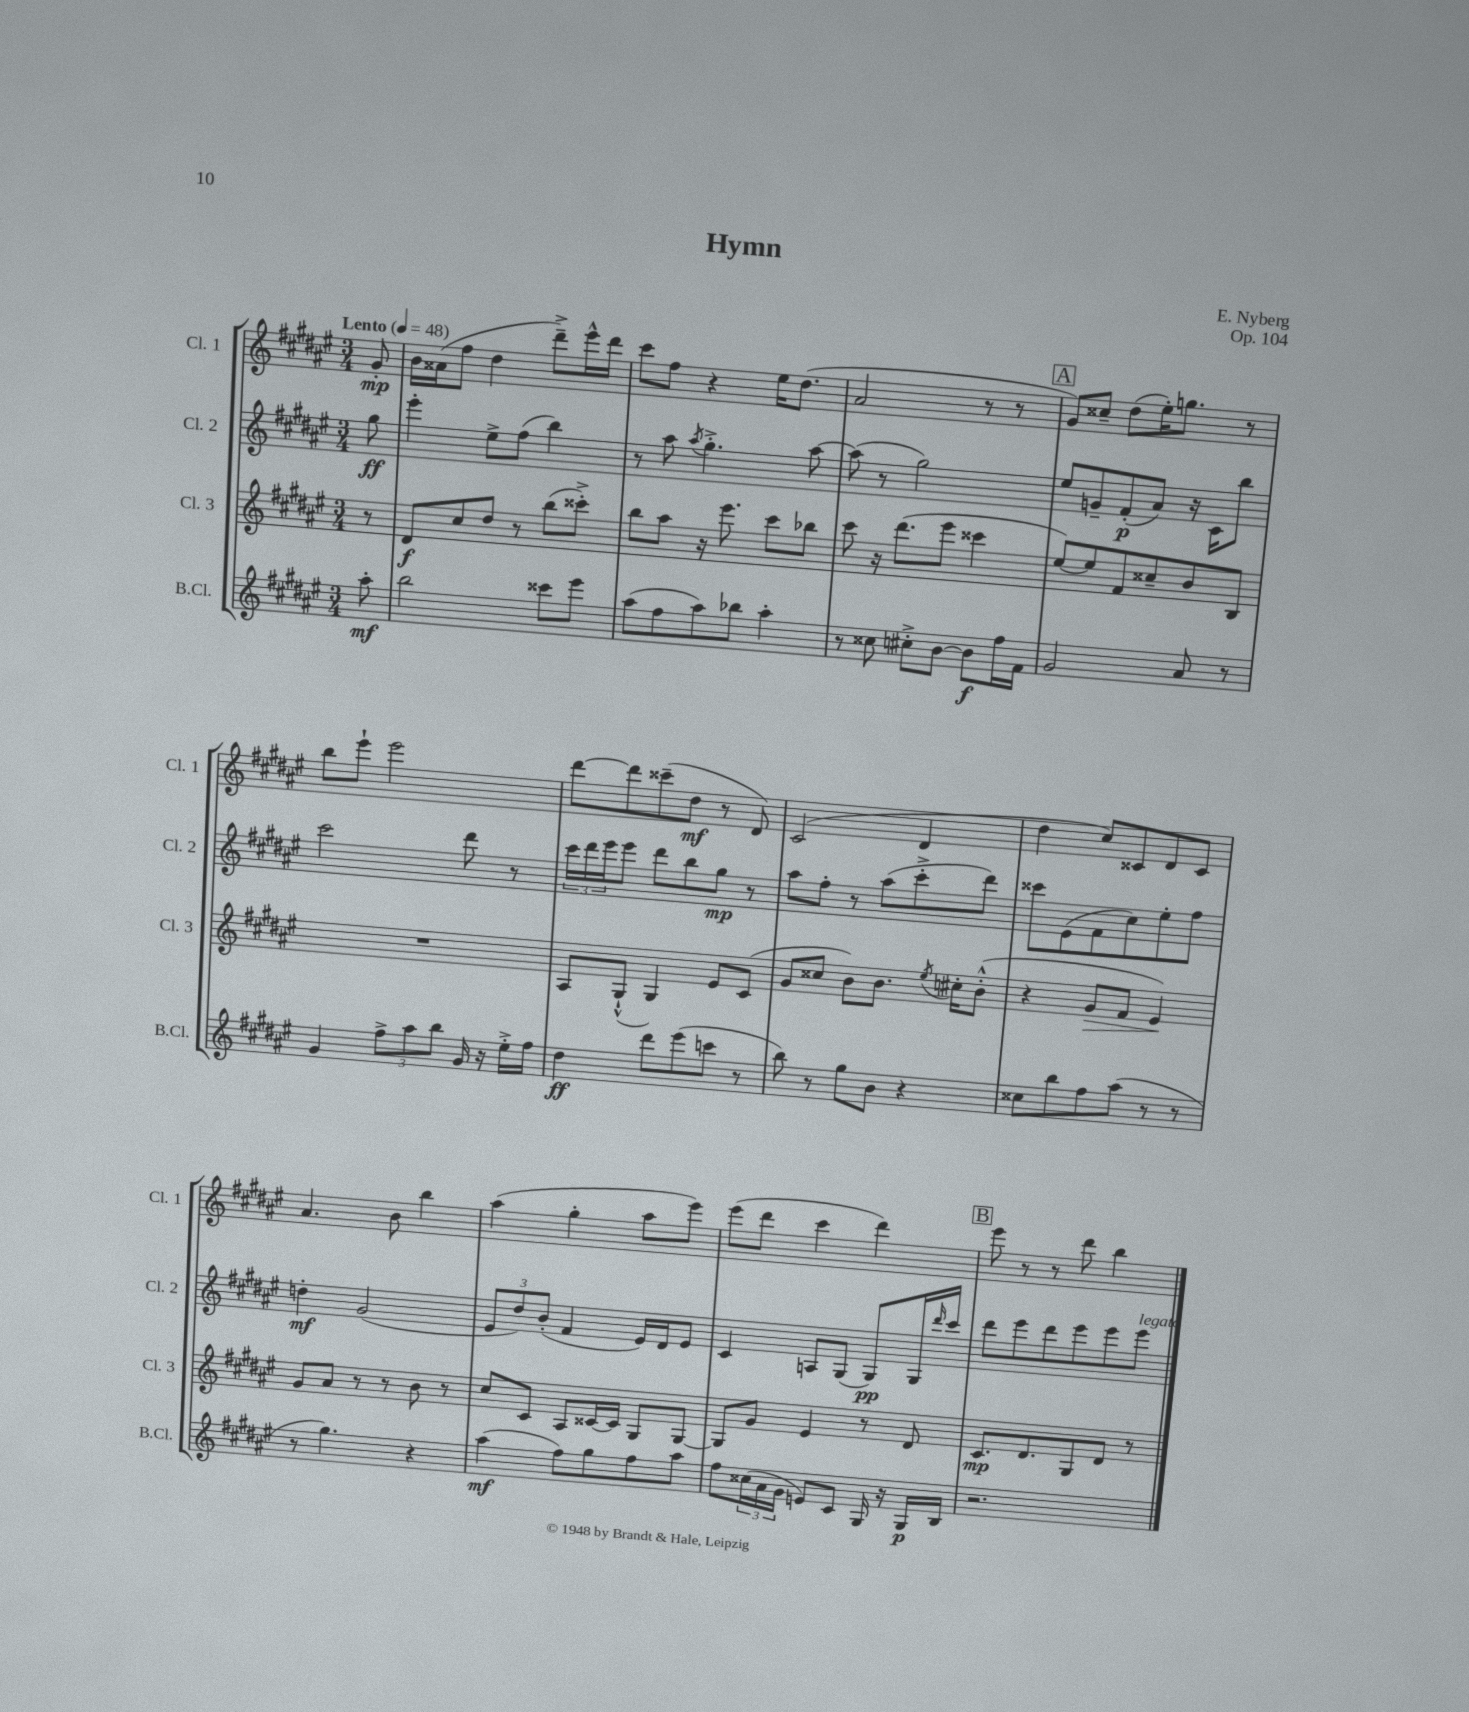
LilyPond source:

\header { title = "Hymn" composer = "E. Nyberg" opus = "Op. 104" }
<<
\new StaffGroup <<
\new Staff = "s0" \with { instrumentName = "Cl. 1" shortInstrumentName = "Cl. 1" } {
    \clef treble \key fis \major \numericTimeSignature \time 3/4 \partial 8 \tempo "Lento" 4 = 48
    gis'8-.\mp |
    b'16 aisis'16( fis''8 dis''4 dis'''8--->) eis'''16-^ dis'''16 |
    cis'''8 fis''8 r4 eis''16 dis''8.( |
    ais'2 r8 r8 |
    \mark \markup { \box "A" } gis'8) cisis''8-- dis''8( eis''16-.) g''8. r8 |
    b''8 eis'''8-! eis'''2 |
    dis'''8~ dis'''8 cisis'''8--( dis''8\mf r8 dis'8) |
    cis'2( dis'4 |
    dis''4 cis''8) cisis'8 dis'8 cisis'8 |
    ais'4. b'8 b''4 |
    ais''4( gis''4-. ais''8 eis'''8) |
    eis'''8( dis'''8 cis'''4 dis'''4) |
    \mark \markup { \box "B" } eis'''8 r8 r8 dis'''8 b''4 \bar "|." |
}
\new Staff = "s1" \with { instrumentName = "Cl. 2" shortInstrumentName = "Cl. 2" } {
    \clef treble \key fis \major \numericTimeSignature \time 3/4 \partial 8
    gis''8\ff |
    eis'''4-. eis''8-> fis''8( b''4) |
    r8 ais''8 \acciaccatura { ais''8 } gis''4.-.-> ais''8~ |
    ais''8( r8 gis''2) |
    \mark \markup { \box "A" } eis''8 g'8-- fis'8-.\p( ais'8) r16 cis'16 b''8 |
    cis'''2 dis'''8 r8 |
    \tuplet 3/2 { cis'''16 dis'''16 eis'''16 } eis'''8 dis'''8 b''8 gis''8\mp r8 |
    ais''8 fis''8-. r8 ais''8( cis'''8-.-> dis'''8) |
    cisis'''8 eis'8( fis'8 cis''8) eis''8-. fis''8 |
    d''4-.\mf gis'2( |
    \tuplet 3/2 { eis'8 dis''8) b'8-.( } fis'4 eis'16) dis'16 eis'8 |
    cis'4 a8 gis8( gis8\pp) gis16 \grace { dis'''16 } cis'''16 |
    \mark \markup { \box "B" } dis'''8 eis'''8 dis'''8 eis'''8 eis'''8 eis'''8^\markup { \italic "legato" } \bar "|." |
}
\new Staff = "s2" \with { instrumentName = "Cl. 3" shortInstrumentName = "Cl. 3" } {
    \clef treble \key fis \major \numericTimeSignature \time 3/4 \partial 8
    r8 |
    dis'8\f cis''8 dis''8 r8 b''8( cisis'''8-.->) |
    b''8 ais''8 r16 eis'''8. cis'''8 bes''8 |
    cis'''8 r16 dis'''8.( eis'''8 cisis'''4 |
    \mark \markup { \box "A" } eis''8~) eis''8 fis'8 cisis''8-- b'8 b8 |
    R2. |
    ais8 gis8-!-^( gis4) eis'8 cis'8( |
    gis'8 cisis''8 b'8) b'8. \acciaccatura { eis''8 } cis''16-. b'8-.-^( |
    r4 gis'8\> fis'8 eis'4\!) |
    gis'8 ais'8 r8 r8 b'8 r8 |
    cis''8 cis'8 ais8 cisis'16~ cisis'16 gis8 gis8~ |
    gis8 gis'8 eis'4 r8 dis'8 |
    \mark \markup { \box "B" } cis'8.\mp dis'8. gis8 dis'8 r8 \bar "|." |
}
\new Staff = "s3" \with { instrumentName = "B.Cl." shortInstrumentName = "B.Cl." } {
    \clef treble \key fis \major \numericTimeSignature \time 3/4 \partial 8
    ais''8-.\mf |
    b''2 cisis'''8 eis'''8 |
    ais''8( fis''8 ais''8) bes''8 ais''4-. |
    r8 cisis''8 cis''8-.-> b'8~ b'8\f fis''16 fis'16 |
    \mark \markup { \box "A" } gis'2 ais'8 r8 |
    gis'4 \tuplet 3/2 { fis''8-> ais''8 b''8 } gis'16 r16 eis''16-.-> fis''16 |
    dis''4\ff dis'''8 eis'''8( c'''8 r8 |
    b''8) r8 gis''8 b'8 r4 |
    cisis''8 b''8 fis''8 ais''8( r8 r8 |
    r8 gis''4.) r4 |
    ais''4\mf( fis''8) gis''8 fis''8 ais''8 |
    fis''8 \tuplet 3/2 { cisis''16( ais'16 gis'16 } e'8) cis'8 gis16 r16 gis16\p b16 |
    \mark \markup { \box "B" } r2. \bar "|." |
}
>>
>>
\layout { \context { \Score \remove "Bar_number_engraver" } }
